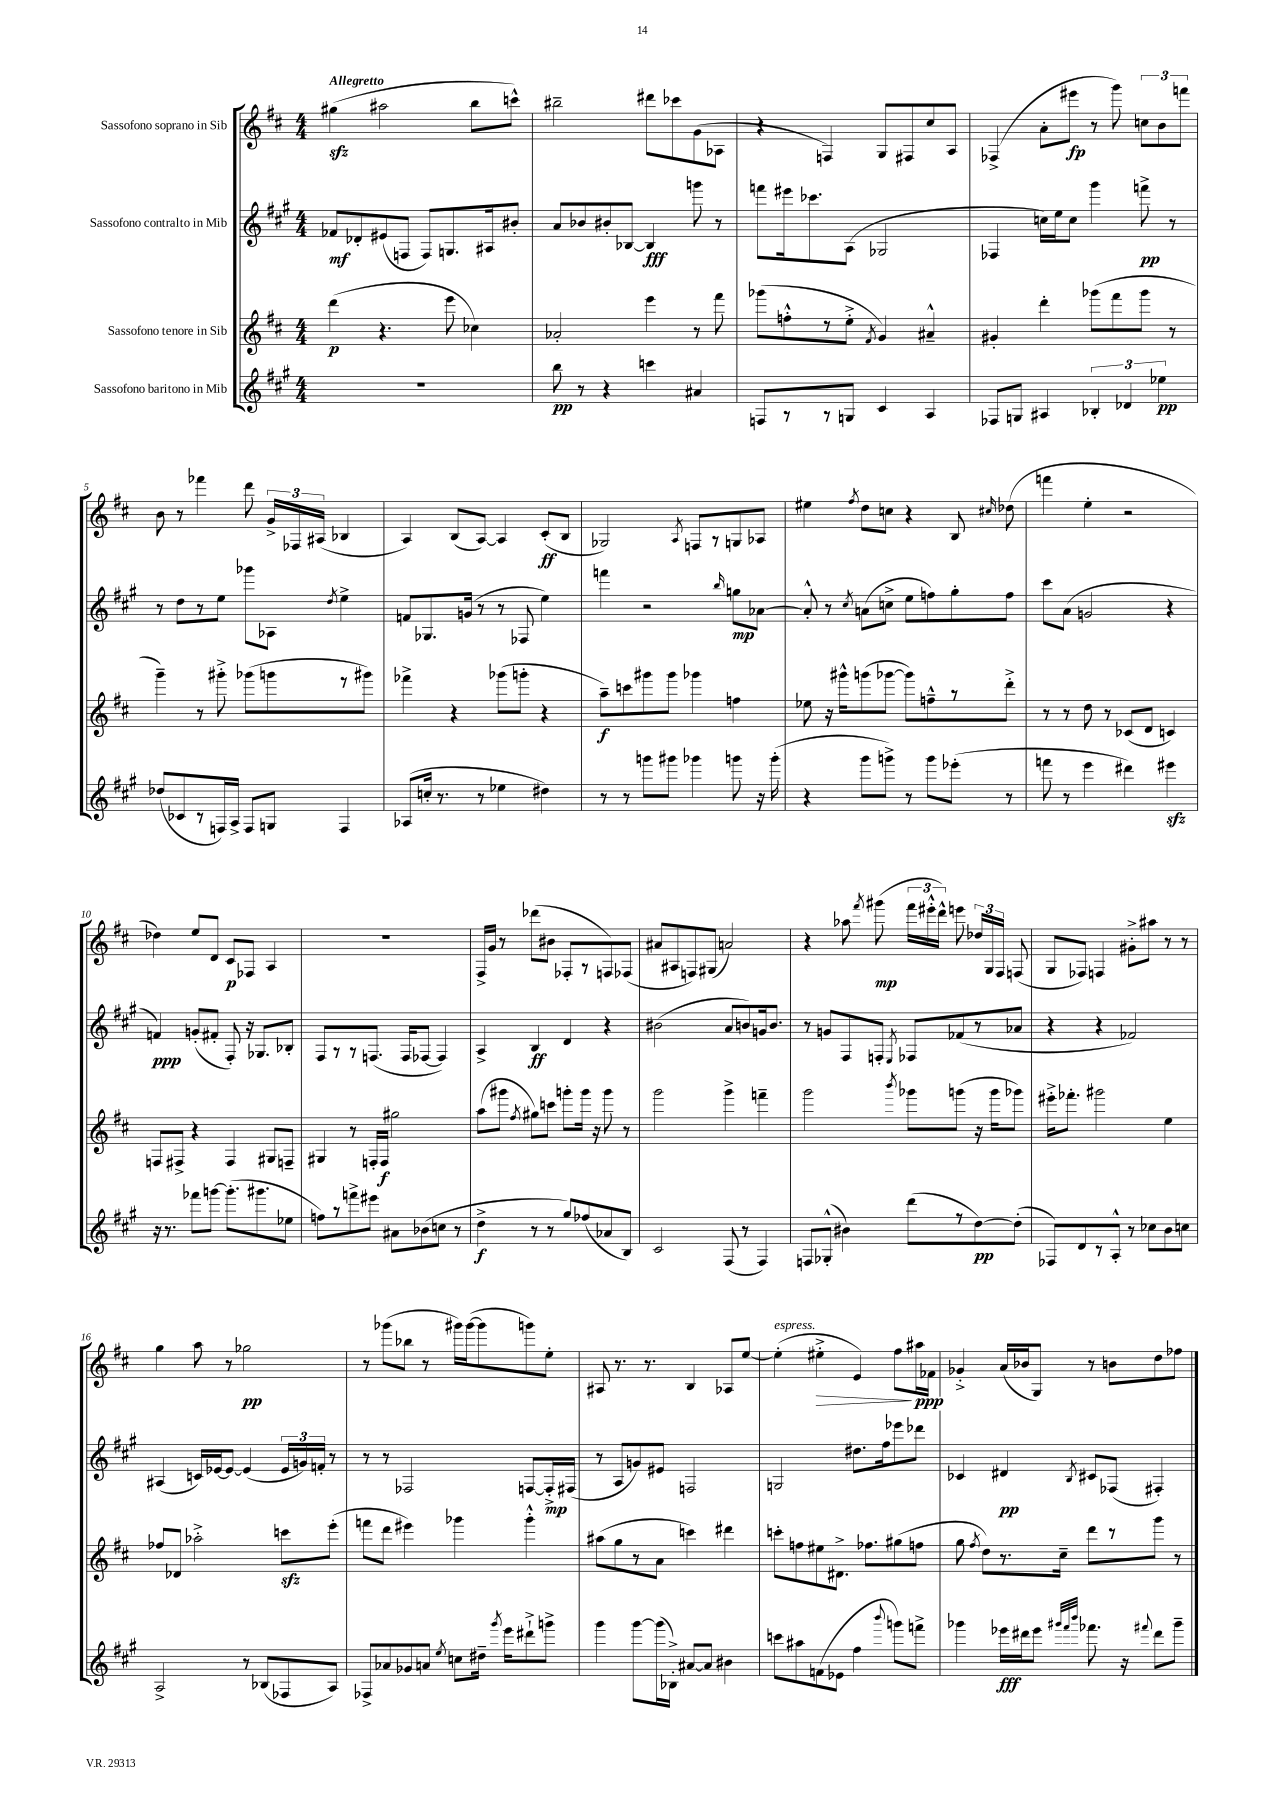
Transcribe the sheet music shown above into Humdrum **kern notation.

**kern	**dynam	**kern	**dynam	**kern	**dynam	**kern	**dynam
*part4	*part4	*part3	*part3	*part2	*part2	*part1	*part1
*staff4	*staff4	*staff3	*staff3	*staff2	*staff2	*staff1	*staff1
*I"Sassofono baritono in Mib	*	*I"Sassofono tenore in Sib	*	*I"Sassofono contralto in Mib	*	*I"Sassofono soprano in Sib	*
*clefG2	*	*clefG2	*	*clefG2	*	*clefG2	*
*k[f#c#g#]	*	*k[f#c#]	*	*k[f#c#g#]	*	*k[f#c#]	*
*M4/4	*	*M4/4	*	*M4/4	*	*M4/4	*
=1	=1	=1	=1	=1	=1	=1	=1
!	!	!	!	!	!	!LO:TX:a:B:t=Allegretto	!
1r	.	(4ddd\	p	8f-X/L	mf	(4gg#Xzz\	.
.	.	.	.	8d-X'/	.	.	.
.	.	4.r	.	(8e#X/	.	2aa#X\	.
.	.	.	.	8Fn/J	.	.	.
.	.	.	.	8F/L)	.	.	.
.	.	8eee\	.	8.Gn/	.	.	.
.	.	4cc-X\)	.	.	.	8bb\L	.
.	.	.	.	16A#X/k	.	.	.
.	.	.	.	8b#X'/J	.	8cccn^^\J)	.
=2	=2	=2	=2	=2	=2	=2	=2
8bb\	pp	2a-X'/	.	8a/L	.	2bb#X~\	.
8r	.	.	.	8b-X/	.	.	.
4r	.	.	.	8b#X'/	.	.	.
.	.	.	.	[8B-X/J	.	.	.
4cccn\	.	4eee\	.	4B-/]	fff	8ddd#X\L	.
.	.	.	.	.	.	8ccc-X\	.
4a#X/	.	8r	.	8gggn\	.	(8g\	.
.	.	8fff#\	.	8r	.	8A-X\J	.
=3	=3	=3	=3	=3	=3	=3	=3
8Fn/L	.	(8ggg-X\L	.	8fffn\L	.	4r	.
8r	.	8ffn'^^\	.	16eee#X\k	.	.	.
.	.	.	.	8.ccc-X\	.	.	.
8r	.	8r	.	.	.	4Fn/)	.
8Gn/J	.	8ee'^\J	.	(8A\J	.	.	.
.	.	8qf#/	.	.	.	.	.
4c#/	.	4g/)	.	2G-X/	.	8G/L	.
.	.	.	.	.	.	8F#X/	.
4A/	.	4a#X~^^/	.	.	.	8cc#/	.
.	.	.	.	.	.	8A/J	.
=4	=4	=4	=4	=4	=4	=4	=4
8F-X/L	.	4g#X'/	.	4F-X/	.	(4F-X^/	.
8Gn/J	.	.	.	.	.	.	.
4A#X/	.	4ddd'\	.	16ccn\LL)	.	8a'\L	.
.	.	.	.	16ee\J	.	.	.
.	.	.	.	8cc\J	.	8eee#X\J	fp
6B-X'/	.	(8ggg-X\L	.	4ggg#\	.	8r	.
.	.	8fff#\	.	.	.	8ggg\)	.
6d-X/	.	.	.	.	.	.	.
.	.	8ggg-\J	.	8fffn^\	pp	12ccn\L	.
6ee-X\	pp	.	.	.	.	12b\	.
.	.	8r	.	8r	.	.	.
.	.	.	.	.	.	12fffn\J	.
!!LO:LB:g=z
=5	=5	=5	=5	=5	=5	=5	=5
(8dd-X/L	.	4ggg~\)	.	8r	.	8b\	.
8c-X/	.	.	.	8dd\L	.	8r	.
8r	.	8r	.	8r	.	4fff-X\	.
16Fn/L)	.	8ggg#X'^\	.	8ee\J	.	.	.
16A^/JJ	.	.	.	.	.	.	.
8F/L	.	(8ggg-X\L	.	8ggg-X\L	.	8ddd\	.
8Gn/J	.	8gggn\	.	8A-X\J	.	24g^/LL	.
.	.	.	.	.	.	24F-X/	.
.	.	.	.	.	.	(24A#X/JJ	.
.	.	.	.	8qdd/	.	.	.
4F/	.	8r	.	4ee^\	.	4B-X/	.
.	.	8ggg#X\J)	.	.	.	.	.
=6	=6	=6	=6	=6	=6	=6	=6
(8A-X/L	.	4fff-X^\	.	8fn/L	.	4A/)	.
16ccn'/Jk	.	.	.	8.G-X/	.	.	.
8.r	.	.	.	.	.	.	.
.	.	4r	.	.	.	(8B/L	.
.	.	.	.	(16gn/Jk	.	.	.
8r	.	.	.	8r	.	[8A/J)	.
4ee-X\	.	(8ggg-X\L	.	8r	.	4A/]	.
.	.	8gggn'\J	.	8F-X/	.	.	.
4dd#X\)	.	4r	.	4ee\)	.	(8c#'/L	ff
.	.	.	.	.	.	8B/J	.
=7	=7	=7	=7	=7	=7	=7	=7
8r	.	8aa~\L)	f	4fffn\	.	2G-X/)	.
8r	.	8cccn\	.	.	.	.	.
8gggn\L	.	8ggg#X\	.	2r	.	.	.
8ggg#X\J	.	8ggg#\J	.	.	.	.	.
.	.	.	.	.	.	8qA/	.
4ggg-X\	.	4ggg-X\	.	.	.	8Fn/L	.
.	.	.	.	.	.	8r	.
.	.	.	.	16qqbb/	.	.	.
8gggn\	.	4ffn\	.	8ggn\L	mp	8Gn/	.
16r	.	.	.	[8a-X\J	.	8A-X/J	.
(16ggg'\	.	.	.	.	.	.	.
=8	=8	=8	=8	=8	=8	=8	=8
4r	.	8ee-X\	.	8a-'^^/]	.	4ee#X\	.
.	.	16r	.	8r	.	.	.
.	.	16ggg#X^^\KL	.	.	.	.	.
.	.	.	.	8qcc#/	.	8qff#/	.
8ggg#\L	.	(8gggn\	.	(8an\L	.	8dd\L	.
8gggn^\J)	.	[8ggg-X\J	.	8ccn^\J	.	8ccn\J	.
8r	.	8ggg-\L])	.	8ee\L	.	4r	.
8ggg\L	.	8ffn~^^\	.	8ffn\)	.	.	.
(8eee-X'\J	.	8r	.	8gg#'\	.	8B/	.
.	.	.	.	.	.	16qqcc#X/	.
8r	.	8ddd'^\J	.	8ff\J	.	(8dd-X\	.
=9	=9	=9	=9	=9	=9	=9	=9
8fffn\	.	8r	.	8ccc#\L	.	4fffn\	.
8r	.	8r	.	(8a\J	.	.	.
4eee\	.	8dd\	.	2gn/	.	4ee'\	.
.	.	8r	.	.	.	.	.
4ddd#X\)	.	(8c-X/L	.	.	.	2r	.
.	.	8d/J	.	.	.	.	.
4eee#Xzz\	.	4cn/)	.	4r	.	.	.
!!LO:LB:g=z
=10	=10	=10	=10	=10	=10	=10	=10
16r	.	8Fn/L	.	4fn/)	ppp	4dd-X\)	.
8.r	.	.	.	.	.	.	.
.	.	8F#X^/J	.	.	.	.	.
8fff-X\L	.	4r	.	(8gn'/L	.	8ee/L	.
[8gggn\J	.	.	.	8f#X'/J	.	8d/J	.
(8.ggg'\L]	.	4F#/	.	8F#'/)	.	8c#/L	p
.	.	.	.	16r	.	8F-X/J	.
8.ggg#X\	.	.	.	8.G-X/L	.	.	.
.	.	8G#X/L	.	.	.	4A/	.
8ee-X\J	.	8Fn~/J	.	8B-X'/J	.	.	.
=11	=11	=11	=11	=11	=11	=11	=11
8ffn\L)	.	4G#X/	.	8F#/L	.	1r	.
8r	.	.	.	8r	.	.	.
8fffn^\	.	8r	.	8r	.	.	.
8eee#X\J	.	16Fn'/LL	.	(8.Fn/J	.	.	.
.	.	16F/JJ	f	.	.	.	.
8a#X\L	.	2gg#X\	.	.	.	.	.
.	.	.	.	16F/KL	.	.	.
(8b-X\	.	.	.	[8F-X/J	.	.	.
8ccn\J	.	.	.	4F-/])	.	.	.
8r	.	.	.	.	.	.	.
=12	=12	=12	=12	=12	=12	=12	=12
4dd^\	f	(8aa\L	.	4A^/	.	16F#^/LL	.
.	.	.	.	.	.	16g/JJ	.
.	.	8ggg#X\J	.	.	.	8r	.
.	.	8qff#/	.	.	.	.	.
8r	.	8gg#X\L)	.	4B/	ff	(8ddd-X\L	.
8r	.	8cccn\J	.	.	.	8b#X\J	.
8gg#/L)	.	8gggn'\L	.	4d/	.	8F-X'/L	.
(8ff-X/	.	16ggg\Jk	.	.	.	8r	.
.	.	16r	.	.	.	.	.
8a-X/	.	8ggg\	.	4r	.	8Fn/)	.
8B/J)	.	8r	.	.	.	(8F-X/J	.
=13	=13	=13	=13	=13	=13	=13	=13
2c#/	.	2ggg\	.	(2b#X\	.	8a#X/L	.
.	.	.	.	.	.	8A#X/	.
.	.	.	.	.	.	8Fn/)	.
.	.	.	.	.	.	(8G#X/J	.
(8F#/	.	4ggg^\	.	8a/L	.	2an/)	.
8r	.	.	.	8bn/)	.	.	.
4F#/)	.	4fffn~\	.	16gn/k	.	.	.
.	.	.	.	8.b/J	.	.	.
=14	=14	=14	=14	=14	=14	=14	=14
8Fn/L	.	2ggg\	.	8r	.	4r	.
(8G-X'^^/J	.	.	.	8gn/L	.	.	.
4b#X\)	.	.	.	8F#/	.	8aa-X\	.
.	.	.	.	.	.	8qfff#/	.
.	.	.	.	8Fn'/J	.	(8ggg#X\	mp
.	.	8qbbb/	.	8qE/	.	.	.
(8ddd\L	.	8ggg-X\L	.	8F-X/L	.	24fff#\LL	.
.	.	.	.	.	.	24eee#X'^^\	.
.	.	.	.	.	.	24ddd^^\JJ)	.
8r	.	(8gggn\J	.	(8f-X/	.	8eeen\	.
[8dd\)	pp	16r	.	8r	.	24dd-X/LL	.
.	.	.	.	.	.	24G/	.
.	.	16ggg\KL	.	.	.	.	.
.	.	.	.	.	.	24F#/JJ	.
(8dd'\J]	.	8ggg-X\J)	.	8a-X/J	.	(8Fn/	.
=15	=15	=15	=15	=15	=15	=15	=15
8F-X/L)	.	16eee#X'^\KL	.	4r	.	8G/L	.
.	.	8.fff-X'\J	.	.	.	.	.
8d/	.	.	.	.	.	8F-X/J)	.
8r	.	2ggg#X\	.	4r	.	4Fn/	.
8A'^^/J	.	.	.	.	.	.	.
8r	.	.	.	2f-X/)	.	8g#X'^\L	.
8cc-X\L	.	.	.	.	.	8aa#X\J	.
8b\	.	4ee\	.	.	.	8r	.
8ccn\J	.	.	.	.	.	8r	.
!!LO:LB:g=z
=16	=16	=16	=16	=16	=16	=16	=16
2A^/	.	8ff-X/L	.	(4A#X/	.	4gg\	.
.	.	8d-X/J	.	.	.	.	.
.	.	2aa-X'^\	.	16cn/LL)	.	8aa\	.
.	.	.	.	[16e-X/J	.	.	.
.	.	.	.	8e-/J_	.	8r	.
8r	.	.	.	(4e-/]	.	2gg-X\	pp
(8B-X/L	.	.	.	.	.	.	.
8F-X/	.	8cccnzz\L	.	24e-/LL	.	.	.
.	.	.	.	24gn/)	.	.	.
.	.	.	.	24fn'/JJ	.	.	.
8A/J)	.	(8eee'\J	.	8r	.	.	.
=17	=17	=17	=17	=17	=17	=17	=17
8F-X^/L	.	8fffn\L	.	8r	.	8r	.
8a-X/	.	8ddd\J	.	8r	.	(8ggg-X\L	.
8g-X/	.	4eee#X\)	.	2F-X/	.	8bb-X\J	.
8an/J	.	.	.	.	.	8r	.
8qee/	.	.	.	.	.	.	.
8ccn\L	.	4ggg-X\	.	.	.	16ggg#X\LL)	.
.	.	.	.	.	.	([16ggg#\J	.
16dd#X~\Jk	.	.	.	.	.	8ggg#\]	.
8qggg#/	.	.	.	.	.	.	.
16eee\KL	.	.	.	.	.	.	.
8ddd#X`^\	.	4ggg-'^^\	.	[8Fn/L	.	8gggn\)	.
8gggn^\J	.	.	.	16F'^/L]	mp	8ee'\J	.
.	.	.	.	(16F#X/JJ	.	.	.
=18	=18	=18	=18	=18	=18	=18	=18
4ggg#\	.	(8aa#X\L	.	8r	.	8A#X/	.
.	.	8gg\	.	8A/L	.	8.r	.
[8ggg#\L	.	8r	.	8gn/)	.	.	.
.	.	.	.	.	.	8.r	.
(16ggg#\L]	.	8a\J	.	8e#X/J	.	.	.
16B-X'^\JJ)	.	.	.	.	.	.	.
[8a#X/L	.	4cccn\)	.	2Fn/	.	4B/	.
8a#/J]	.	.	.	.	.	.	.
4b#X\	.	4ddd#X\	.	.	.	8A-X/L	.
.	.	.	.	.	.	[8ee/J	.
=19	=19	=19	=19	=19	=19	=19	=19
!	!	!	!	!	!	!LO:TX:a:i:t=espress.	!
8cccn\L	.	8cccn'\L	.	2Gn/	.	(4ee'\]	.
8aa#X\	.	8ffn\	.	.	.	.	.
!	!	!	!	!	!	!	!LO:HP:b
(8fn\	.	8ee#X\	.	.	.	4ee#X'^\	>
8e-X\J	.	8.d#X^\J	.	.	.	.	.
4ff#\	.	.	.	8.dd#X\L	.	4e/)	.
.	.	8.ff-X\L	.	.	.	.	.
.	.	.	.	16ff#\k	.	.	.
8qqbbb/	.	.	.	.	.	.	.
8gggn\L)	.	(8gg#X\	.	8eee-X\	.	8ff#\L	.
8fffn^\J	.	8ffn\J	.	8ddd-X\J	.	16aa#X\L	] ppp
.	.	.	.	.	.	16f-X\JJ	.
=20	=20	=20	=20	=20	=20	=20	=20
4ggg-X\	.	8gg\	.	4c-X/	.	4g-X'^/	.
.	.	8qff#/	.	.	.	.	.
.	.	8dd\L)	.	.	.	.	.
16eee-X\LL	fff	8.r	.	4d#X/	pp	(16a/LL	.
16ddd#X\J	.	.	.	.	.	16b-X/J	.
8eee-\J	.	.	.	.	.	8G/J)	.
.	.	16cc#~\Jk	.	.	.	.	.
32qqggg#X/LLL	.	.	.	.	.	.	.
32qqfff#/	.	.	.	.	.	.	.
32qqbbb/JJJ	.	.	.	8qB/	.	.	.
8.fff-X\	.	8ddd\L	.	8c#X/L	.	8r	.
.	.	8r	.	(8F-X/J	.	8bn\L	.
16r	.	.	.	.	.	.	.
8qqfff#X/	.	.	.	.	.	.	.
8ddd#\L	.	8ggg\J	.	4F#X'/)	.	8dd\	.
8ggg#~\J	.	8r	.	.	.	8ff-X\J	.
==	==	==	==	==	==	==	==
*-	*-	*-	*-	*-	*-	*-	*-
